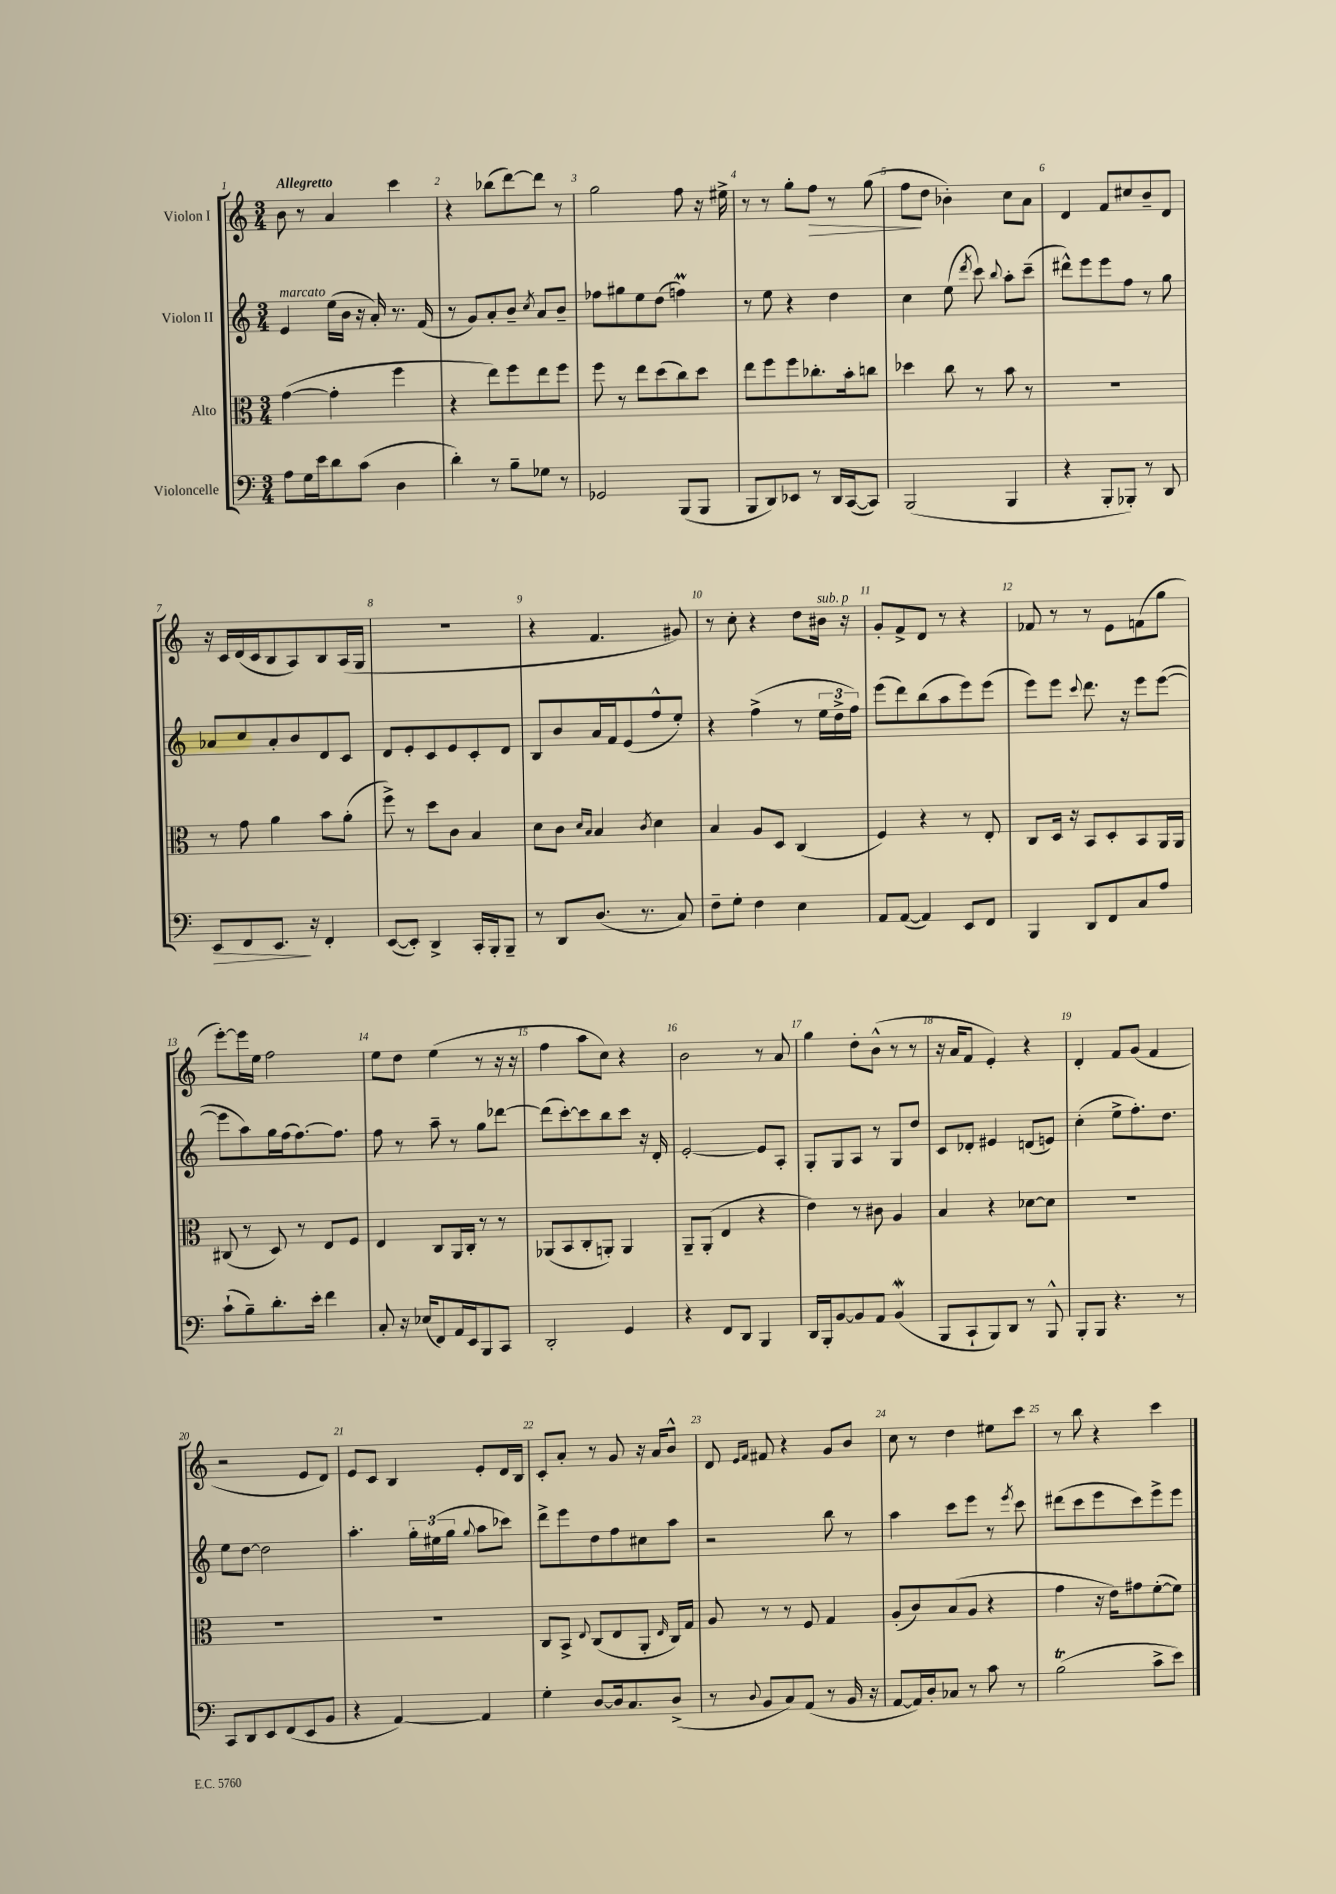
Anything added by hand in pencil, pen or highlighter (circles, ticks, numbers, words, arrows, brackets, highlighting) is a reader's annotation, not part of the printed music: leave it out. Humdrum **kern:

**kern	**kern	**kern	**kern
*staff4	*staff3	*staff2	*staff1
*clefF4	*clefC3	*clefG2	*clefG2
*k[]	*k[]	*k[]	*k[]
*M3/4	*M3/4	*M3/4	*M3/4
8A	([4g	4e	8b
16G	.	.	8r
16e	.	.	.
8d	4g']	(16ee	4a
.	.	16b	.
(8c	.	16r	.
.	.	16a')	.
4D	4ff	8.r	4ccc
.	.	(16f	.
=	=	=	=
4d')	4r	8r	4r
.	.	8g)	.
8r	8ee)	8a'	(8bb-
8B~	8ff	8b~	[8ddd)
.	.	8qcc	.
8G-	8ee	8a	8ddd]
8r	8ff	8b~	8r
=	=	=	=
2GG-	8ff	8ff-	2gg
.	8r	8gg#	.
.	8ee	8ee	.
.	(8dd	(8dd	.
(8BBB	8cc)	4ff)	8ff
8BBB	8dd	.	16r
.	.	.	16ee#^
=	=	=	=
8BBB	8ee	8r	8r
8DD)	8ff	8ee	8r
8EE-	8ff	4r	8gg'
8r	8.cc-'	.	8ff
16DD	.	4dd	8r
([16CC	16b'	.	.
8CC])	8cc	.	(8gg
=	=	=	=
(2BBB	4dd-	4cc	8ff
.	.	.	8dd
.	8cc	(8ee	4b-')
.	.	8qddd	.
.	8r	8ccc)	.
.	.	8qqbb	.
4BBB	8b	8aa'	8cc
.	8r	(8ccc~	8a
=	=	=	=
4r	2.r	8ddd#^^)	4d
.	.	8eee	.
8BBB'	.	8eee	8f
8BBB-')	.	8ff	8cc#
8r	.	8r	8b~
8DD	.	8gg	8d
=	=	=	=
8EE	8r	8a-	16r
.	.	.	16c
8FF	8g	8cc	(16d
.	.	.	16c
8.EE	4a	8a-'	8B
.	.	8b	8A)
16r	.	.	.
4FF'	8b	8d	8B
.	(8a'	8c	(16A
.	.	.	16G
=	=	=	=
([8EE	8ff^)	8d	2.r
8EE'])	8r	8e'	.
4DD^	8dd	8c	.
.	8c	8e	.
16CC'	4B	8c'	.
16BBB'	.	.	.
8BBB~	.	8d	.
=	=	=	=
8r	8d	8B	4r
8DD	8c	8b	.
.	16qqd	.	.
.	16qqB	.	.
(8.D	4B	16a	4.f
.	.	16f	.
.	.	(8e	.
8.r	.	.	.
.	8qc	.	.
.	4d	8ff^^	.
8C)	.	8ee')	8g#)
=	=	=	=
8F~	4B	4r	8r
8G'	.	.	8cc'
4F	8A	(4ff^	4r
.	8D	.	.
4E	(4C	8r	8dd
.	.	24ee	16b#
.	.	24dd^	.
.	.	.	16r
.	.	24ff)	.
=	=	=	=
8AA	4F)	(8eee	8g'
([8AA	.	8ddd)	8f^
4AA])	4r	(8bb	8d
.	.	8aa	8r
8EE	8r	8eee)	4r
8FF	8E'	(8eee	.
=	=	=	=
4BBB	8C	8eee)	8f-
.	16D	8eee	8r
.	16r	.	.
.	.	8qqccc	.
8DD	8BB	8.ddd	8r
8FF	8D'	.	8e
.	.	16r	.
8C	8BB	8eee	(8f
8A	16AA	([8eee	8gg
.	16AA	.	.
=	=	=	=
(8c`	(8C#	8eee]	[8eee')
8B~)	8r	8aa)	16eee]
.	.	.	16ee
8.d'	8D)	16gg	2ff
.	.	(16ff	.
.	8r	[8.ff)	.
16e'	.	.	.
4f	8E	.	.
.	.	8.ff]	.
.	8F	.	.
=	=	=	=
8C'	4E	8ff	8ee
16r	.	8r	8dd
(16E-	.	.	.
8FF)	8C	8aa~	(4ee
16AA	16AA	8r	.
16EE	16C'	.	.
8BBB	8r	8gg	8r
8CC	8r	[8ddd-	16r
.	.	.	16r
=	=	=	=
2DD'	(8AA-	(8ddd-]	4ff
.	8BB	[8ccc')	.
.	8C'	8ccc]	8aa
.	8AA')	8bb	8cc)
4GG	4AA	8ccc	4r
.	.	16r	.
.	.	16d'	.
=	=	=	=
4r	8AA~	[2e'	2b
.	(8AA'	.	.
8FF	4E	.	.
8DD	.	.	.
4BBB	4r	8e]	8r
.	.	8A'	8a
=	=	=	=
16DD	4e)	8G'	4gg
16BBB'	.	.	.
[8BB	.	8G	.
8BB]	8r	8A	8dd'
8AA	8c#	8r	(8b^^
(4BB	4A	8G	8r
.	.	8dd	8r
=	=	=	=
8BBB	4B	8c	16r
.	.	.	16a
8CC`	.	8d-'	8f
8BBB)	4r	4e#	4e')
8DD	.	.	.
8r	[8d-	(8d	4r
8BBB^^	8d-]	8e)	.
=	=	=	=
8BBB'	2.r	(4cc'	4d'
8BBB	.	.	.
4.r	.	8ee^	8f
.	.	8.ff')	(8g
.	.	.	4f
.	.	8.dd	.
8r	.	.	.
=	=	=	=
8CC	2.r	8ee	2r
8DD	.	[8dd	.
8EE	.	2dd]	.
(8FF	.	.	.
8EE	.	.	8e
8BB	.	.	8d)
=	=	=	=
4r	2.r	4.aa'	8e
.	.	.	8c
[4AA)	.	.	4B
.	.	24gg'	.
.	.	(24ee#	.
.	.	24gg	.
.	.	8qqgg	.
4AA]	.	8aa	8e'
.	.	8ccc-)	16d
.	.	.	16B
=	=	=	=
4G'	8C	8ddd^	8c'
.	8BB^	8eee	8a'
.	8qqE	.	.
[8D	(8C	8dd	8r
16D]	8E	8ff	8g
8.C	.	.	.
.	8AA'	8cc#	16r
.	.	.	16a
.	16qqE	.	.
(8D^	16C)	8aa	8b^^
.	16G	.	.
=	=	=	=
8r	8A	2r	8d
.	.	.	16qqe
8qqD	.	.	16qqf
8BB	8r	.	8f#
8C)	8r	.	4r
(8AA	8F	.	.
8r	4G	8bb	8g
16BB	.	8r	8b
16r	.	.	.
=	=	=	=
[8AA	(8A'	4aa	8cc
16AA])	8c)	.	8r
16D'	.	.	.
8C-	(8B	8ccc	4dd
8r	8A	8eee	.
8c	4r	8r	8ee#
.	.	8qeee	.
8r	.	8ccc	8ccc
=	=	=	=
(2B	4g	(8ddd#	8r
.	.	8ccc	8bb
.	16r	8eee	4r
.	16e)	.	.
.	8g#	8ccc)	.
8c^	([8f'	8eee^	4ccc
8e)	8f])	8eee	.
==	==	==	==
*-	*-	*-	*-
